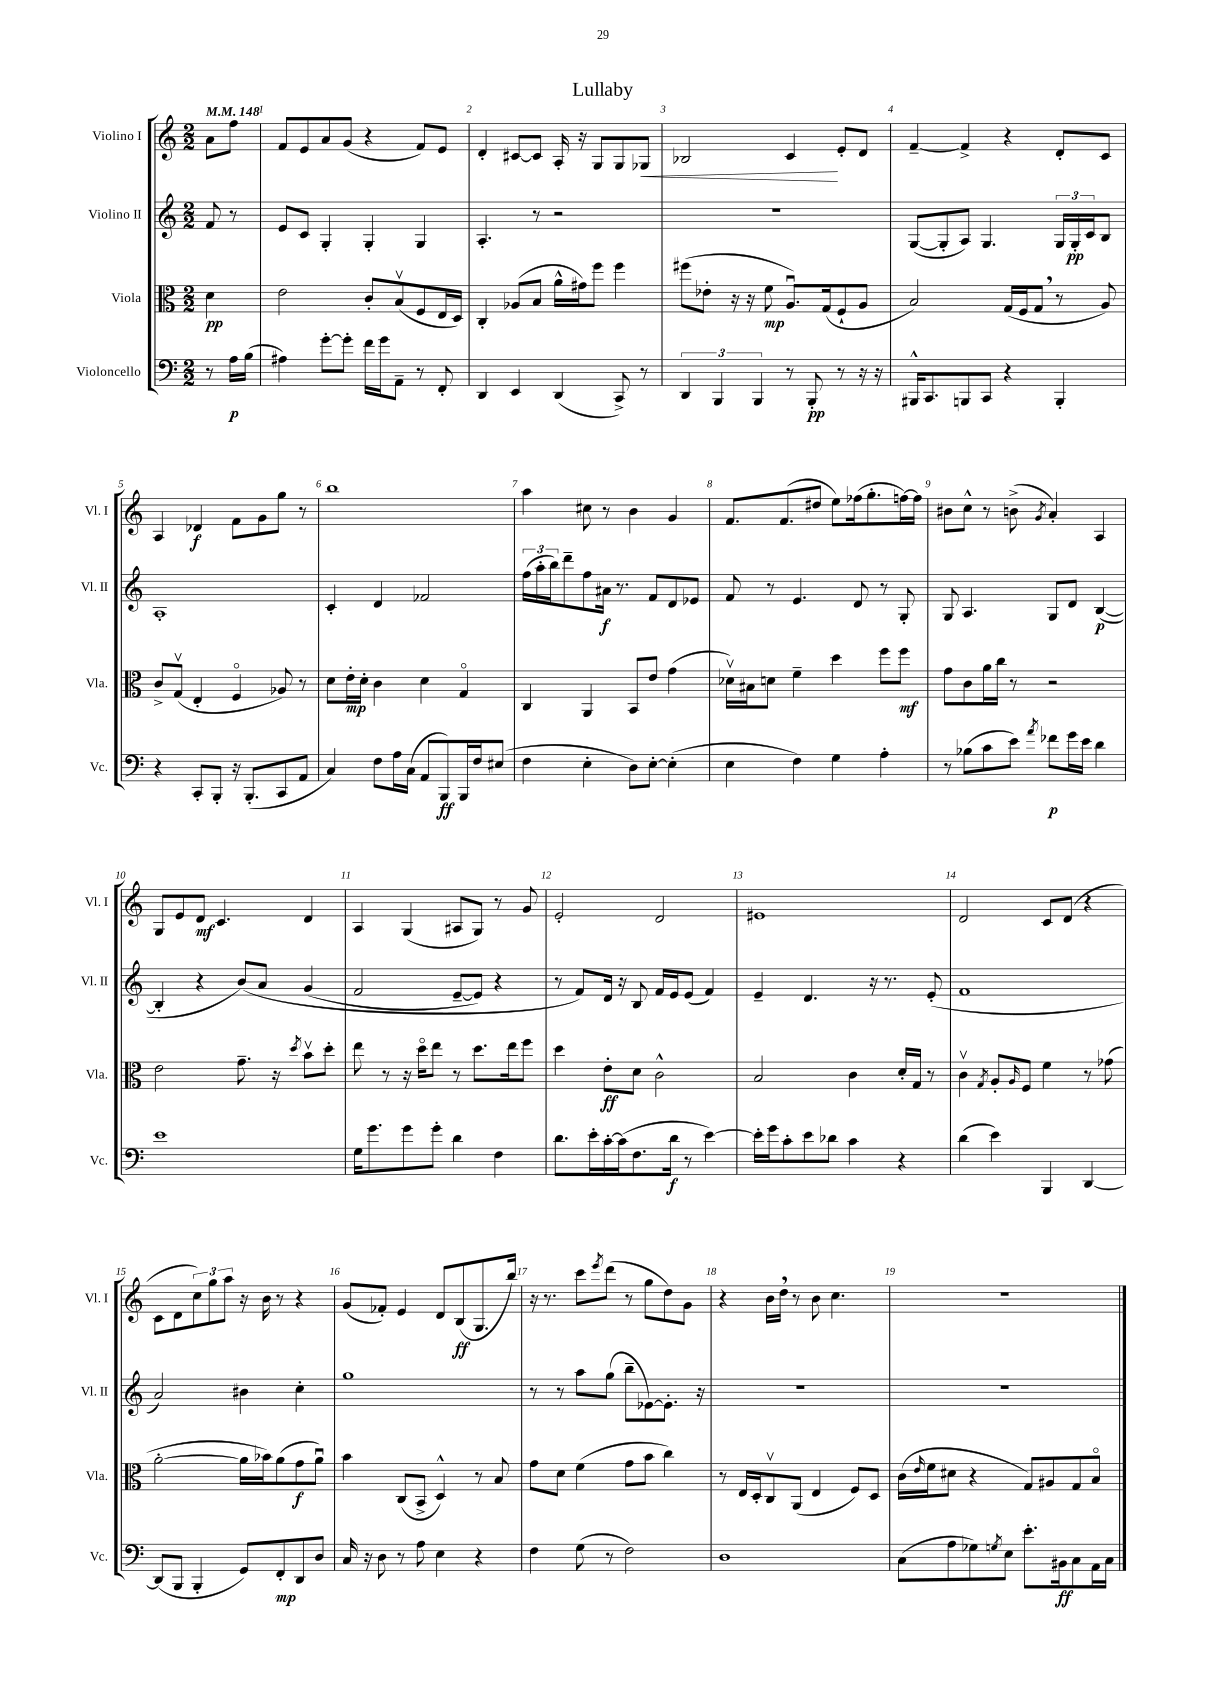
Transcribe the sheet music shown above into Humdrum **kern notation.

**kern	**dynam	**kern	**dynam	**kern	**dynam	**kern	**dynam
*part4	*part4	*part3	*part3	*part2	*part2	*part1	*part1
*staff4	*staff4	*staff3	*staff3	*staff2	*staff2	*staff1	*staff1
*I"Violoncello	*	*I"Viola	*	*I"Violino II	*	*I"Violino I	*
*I'Vc.	*	*I'Vla.	*	*I'Vl. II	*	*I'Vl. I	*
*clefF4	*	*clefC3	*	*clefG2	*	*clefG2	*
*k[]	*	*k[]	*	*k[]	*	*k[]	*
*M2/2	*	*M2/2	*	*M2/2	*	*M2/2	*
*MM148	*	*MM148	*	*MM148	*	*MM148	*
=	=	=	=	=	=	=	=
8r	.	4d\	pp	8f/	.	8a\L	.
16A\LL	p	.	.	8r	.	8ff\J	.
(16B\JJ	.	.	.	.	.	.	.
=1	=1	=1	=1	=1	=1	=1	=1
4A#X\)	.	2e\	.	8e/L	.	8f/L	.
.	.	.	.	8c/J	.	8e/	.
[8g'\L	.	.	.	4G'/	.	8a/	.
8g'\J]	.	.	.	.	.	(8g/J	.
16f\LL	.	8c'/L	.	4G'/	.	4r	.
16g\J	.	.	.	.	.	.	.
8AA~\J	.	(8Bv/	.	.	.	.	.
8r	.	8F/	.	4G/	.	8f/L)	.
8FF'/	.	16E/L	.	.	.	8e/J	.
.	.	16D/JJ)	.	.	.	.	.
=2	=2	=2	=2	=2	=2	=2	=2
4DD/	.	4C'/	.	4.A'/	.	4d'/	.
4EE/	.	(8A-X/L	.	.	.	[8c#X/L	.
.	.	8B/J	.	8r	.	8c#/J]	.
(4DD/	.	16a^^\LL	.	2r	.	16A'/	.
.	.	16g#X\J)	.	.	.	16r	.
.	.	8ff\J	.	.	.	8G/L	.
8CC^/)	.	4ff\	.	.	.	8G/	.
!	!	!	!	!	!	!	!LO:HP:b
8r	.	.	.	.	.	8G-X/J	<
=3	=3	=3	=3	=3	=3	=3	=3
6DD/	.	(8ff#X\L	.	1r	.	2B-X/	.
.	.	8e-X'\J	.	.	.	.	.
6BBB/	.	.	.	.	.	.	.
.	.	16r	.	.	.	.	.
.	.	16r	.	.	.	.	.
6BBB/	.	.	.	.	.	.	.
.	.	8f\	mp	.	.	.	.
8r	.	8.Au/L)	.	.	.	4c/	.
8BBB'/	pp	.	.	.	.	.	.
.	.	(16G/k	.	.	.	.	.
8r	.	8F`/	.	.	.	8e'/L	[
16r	.	8A/J	.	.	.	8d/J	.
16r	.	.	.	.	.	.	.
=4	=4	=4	=4	=4	=4	=4	=4
16BBB#X^^/KL	.	2B/)	.	([8G/L	.	[4f~/	.
8.CC/	.	.	.	.	.	.	.
.	.	.	.	8G'/]	.	.	.
8BBBn/	.	.	.	8A/J)	.	4f^/]	.
8CC/J	.	.	.	4.G/	.	.	.
4r	.	(16G/LL	.	.	.	4r	.
.	.	16F/J	.	.	.	.	.
.	.	8G,/J	.	.	.	.	.
4BBB'/	.	8r	.	24G/LL	.	8d'/L	.
.	.	.	.	24G'/	pp	.	.
.	.	.	.	24c/J	.	.	.
.	.	8A/)	.	8B/J	.	8c/J	.
!!LO:LB:g=z
=5	=5	=5	=5	=5	=5	=5	=5
4r	.	8c^/L	.	1A'	.	4A/	.
.	.	(8Gv/J	.	.	.	.	.
8CC'/L	.	4E'/	.	.	.	4d-X/	f
8BBB'/J	.	.	.	.	.	.	.
16r	.	4F/	.	.	.	8f\L	.
(8.BBB'/L	.	.	.	.	.	.	.
.	.	.	.	.	.	8g\	.
8CC/	.	8A-X/)	.	.	.	8gg\J	.
8AA/J	.	8r	.	.	.	8r	.
=6	=6	=6	=6	=6	=6	=6	=6
4C/)	.	8d\L	.	4c'/	.	1bb	.
.	.	16e'\L	mp	.	.	.	.
.	.	16d'\JJ	.	.	.	.	.
8F\L	.	4c\	.	4d/	.	.	.
16A\L	.	.	.	.	.	.	.
(16C\JJ	.	.	.	.	.	.	.
8AA/L	.	4d\	.	2f-X/	.	.	.
8BBB/)	ff	.	.	.	.	.	.
16BBB/L	.	4G/	.	.	.	.	.
16F/J	.	.	.	.	.	.	.
(8E#X/J	.	.	.	.	.	.	.
=7	=7	=7	=7	=7	=7	=7	=7
4F\	.	4C/	.	(24ff\LL	.	4aa\	.
.	.	.	.	24aa'\	.	.	.
.	.	.	.	24bb\J)	.	.	.
.	.	.	.	8ddd~\	.	.	.
4E'\	.	4AA/	.	8ff\	.	8cc#X\	.
.	.	.	.	16a#X\Jk	f	8r	.
.	.	.	.	8.r	.	.	.
8D\L)	.	8BB/L	.	.	.	4b\	.
[8E'\J	.	8e/J	.	8f/L	.	.	.
(4E'\]	.	(4g\	.	8d/	.	4g/	.
.	.	.	.	8e-X/J	.	.	.
=8	=8	=8	=8	=8	=8	=8	=8
4E\	.	16d-Xv\LL)	.	8f/	.	8.f/L	.
.	.	16B#X\J	.	.	.	.	.
.	.	8dn\J	.	8r	.	.	.
.	.	.	.	.	.	(8.f/	.
4F\)	.	4f~\	.	4.e/	.	.	.
.	.	.	.	.	.	8dd#X/J	.
4G\	.	4dd\	.	.	.	8ee\L)	.
.	.	.	.	8d/	.	(16ff-X\k	.
.	.	.	.	.	.	8.gg'\	.
4A'\	.	8ff\L	.	8r	.	.	.
.	.	8ff\J	mf	8G'/	.	[16ffn\L)	.
.	.	.	.	.	.	16ff\JJ]	.
=9	=9	=9	=9	=9	=9	=9	=9
8r	.	8g\L	.	8G/	.	8b#X\L	.
(8B-X\L	.	8c\	.	4.A/	.	8cc^^\J	.
8c\	.	16a\L	.	.	.	8r	.
.	.	16cc\JJ	.	.	.	.	.
8e\J)	.	8r	.	.	.	(8bn^\	.
8qa/	.	.	.	.	.	8qg/	.
8f-X\L	p	2r	.	8G/L	.	4a'/)	.
16g\L	.	.	.	8d/J	.	.	.
16e\JJ	.	.	.	.	.	.	.
4d\	.	.	.	([4B/	p	4A/	.
!!LO:LB:g=z
=10	=10	=10	=10	=10	=10	=10	=10
1e	.	2e\	.	4B'/]	.	8G/L	.
.	.	.	.	.	.	8e/	.
.	.	.	.	4r	.	8d/J	mf
.	.	.	.	.	.	4.c/	.
.	.	8.g~\	.	(8b/L)	.	.	.
.	.	.	.	8a/J	.	.	.
.	.	16r	.	.	.	.	.
.	.	8qdd/	.	.	.	.	.
.	.	8bv\L	.	(4g/	.	4d/	.
.	.	8dd'\J	.	.	.	.	.
=11	=11	=11	=11	=11	=11	=11	=11
16G\KL	.	8ee\	.	2f/	.	4A/	.
8.g\	.	.	.	.	.	.	.
.	.	8r	.	.	.	.	.
8g\	.	16r	.	.	.	(4G/	.
.	.	16dd\KL	.	.	.	.	.
8g'\J	.	8ee\J	.	.	.	.	.
4d\	.	8r	.	[8e~/L	.	8A#X/L	.
.	.	8.dd\L	.	8e/J])	.	8G/J)	.
4F\	.	.	.	4r	.	8r	.
.	.	16ee\k	.	.	.	.	.
.	.	8ff\J	.	.	.	8g/	.
=12	=12	=12	=12	=12	=12	=12	=12
8.d\L	.	4dd\	.	8r	.	2e'/	.
.	.	.	.	8f/L)	.	.	.
16e'\L	.	.	.	.	.	.	.
[16c'\	.	8e'\L	ff	16d/Jk	.	.	.
(16c\J]	.	.	.	16r	.	.	.
8.F\	.	8d\J	.	8B/	.	.	.
.	.	2c^^\	.	16f/LL	.	2d/	.
16d\Jk	f	.	.	16e/J	.	.	.
8r	.	.	.	(8e/J	.	.	.
[4e\)	.	.	.	4f/)	.	.	.
=13	=13	=13	=13	=13	=13	=13	=13
16e'\LL]	.	2B/	.	4e~/	.	1e#X	.
16g\J	.	.	.	.	.	.	.
8c'\	.	.	.	.	.	.	.
8e\	.	.	.	4.d/	.	.	.
8d-X\J	.	.	.	.	.	.	.
4c\	.	4c\	.	.	.	.	.
.	.	.	.	16r	.	.	.
.	.	.	.	8.r	.	.	.
4r	.	16d'/LL	.	.	.	.	.
.	.	16G/JJ	.	.	.	.	.
.	.	8r	.	(8e'/	.	.	.
=14	=14	=14	=14	=14	=14	=14	=14
(4d\	.	4cv\	.	1f	.	2d/	.
.	.	8qG/	.	.	.	.	.
4e\)	.	8A'/L	.	.	.	.	.
.	.	16qqA/	.	.	.	.	.
.	.	8F/J	.	.	.	.	.
4BBB/	.	4f\	.	.	.	8c/L	.
.	.	.	.	.	.	(8d/J	.
[4DD/	.	8r	.	.	.	4r	.
.	.	(8g-X\	.	.	.	.	.
!!LO:LB:g=z
=15	=15	=15	=15	=15	=15	=15	=15
(8DD/L]	.	[2a'\	.	2a/)	.	8c\L	.
8BBB/J	.	.	.	.	.	8d\	.
4BBB'/	.	.	.	.	.	12cc\)	.
.	.	.	.	.	.	12gg\	.
.	.	.	.	.	.	12aa\J	.
8GG/L)	.	16a\LL]	.	4b#X\	.	16r	.
.	.	16b-X\J)	.	.	.	16b\	.
8FF'/	mp	(8a\	.	.	.	8r	.
8DD/	.	8g\	f	4cc'\	.	4r	.
8D/J	.	8au\J)	.	.	.	.	.
=16	=16	=16	=16	=16	=16	=16	=16
16C/	.	4b\	.	1gg	.	(8g/L	.
16r	.	.	.	.	.	.	.
8D\	.	.	.	.	.	8f-X'/J)	.
8r	.	(8C/L	.	.	.	4e/	.
8A\	.	8BB^/J	.	.	.	.	.
4E\	.	4D^^/)	.	.	.	8d/L	.
.	.	.	.	.	.	(8B/	ff
4r	.	8r	.	.	.	8.G/	.
.	.	8B/	.	.	.	.	.
.	.	.	.	.	.	16bb/Jk)	.
=17	=17	=17	=17	=17	=17	=17	=17
4F\	.	8g\L	.	8r	.	16r	.
.	.	.	.	.	.	8.r	.
.	.	8d\J	.	8r	.	.	.
(8G\	.	(4f\	.	8aa\L	.	8ccc\L	.
.	.	.	.	.	.	8qeee/	.
8r	.	.	.	(8gg\J	.	(8ddd\J	.
2F\)	.	8g\L	.	8bb~\L	.	8r	.
.	.	8b\J	.	[8e-X\)	.	8gg\L	.
.	.	4cc\)	.	8.e-'\J]	.	8dd\)	.
.	.	.	.	.	.	8g\J	.
.	.	.	.	16r	.	.	.
=18	=18	=18	=18	=18	=18	=18	=18
1D	.	8r	.	1r	.	4r	.
.	.	16E/LL	.	.	.	.	.
.	.	16D'/J	.	.	.	.	.
.	.	8Cv/	.	.	.	16b\LL	.
.	.	.	.	.	.	16dd,\JJ	.
.	.	(8AA/J	.	.	.	8r	.
.	.	4E/	.	.	.	8b\	.
.	.	.	.	.	.	4.cc\	.
.	.	8F/L)	.	.	.	.	.
.	.	8D/J	.	.	.	.	.
=19	=19	=19	=19	=19	=19	=19	=19
(8C\L	.	(16c\LL	.	1r	.	1r	.
.	.	16qqe/	.	.	.	.	.
.	.	16f\J	.	.	.	.	.
8A\	.	8d#X\J	.	.	.	.	.
8G-X\)	.	4r	.	.	.	.	.
8qGn/	.	.	.	.	.	.	.
8E\J	.	.	.	.	.	.	.
8.e'\L	.	8G/L)	.	.	.	.	.
.	.	8A#X/	.	.	.	.	.
16BB#X\k	ff	.	.	.	.	.	.
8C\	.	8G/	.	.	.	.	.
16AA\L	.	8B/J	.	.	.	.	.
16C\JJ	.	.	.	.	.	.	.
==	==	==	==	==	==	==	==
*-	*-	*-	*-	*-	*-	*-	*-
